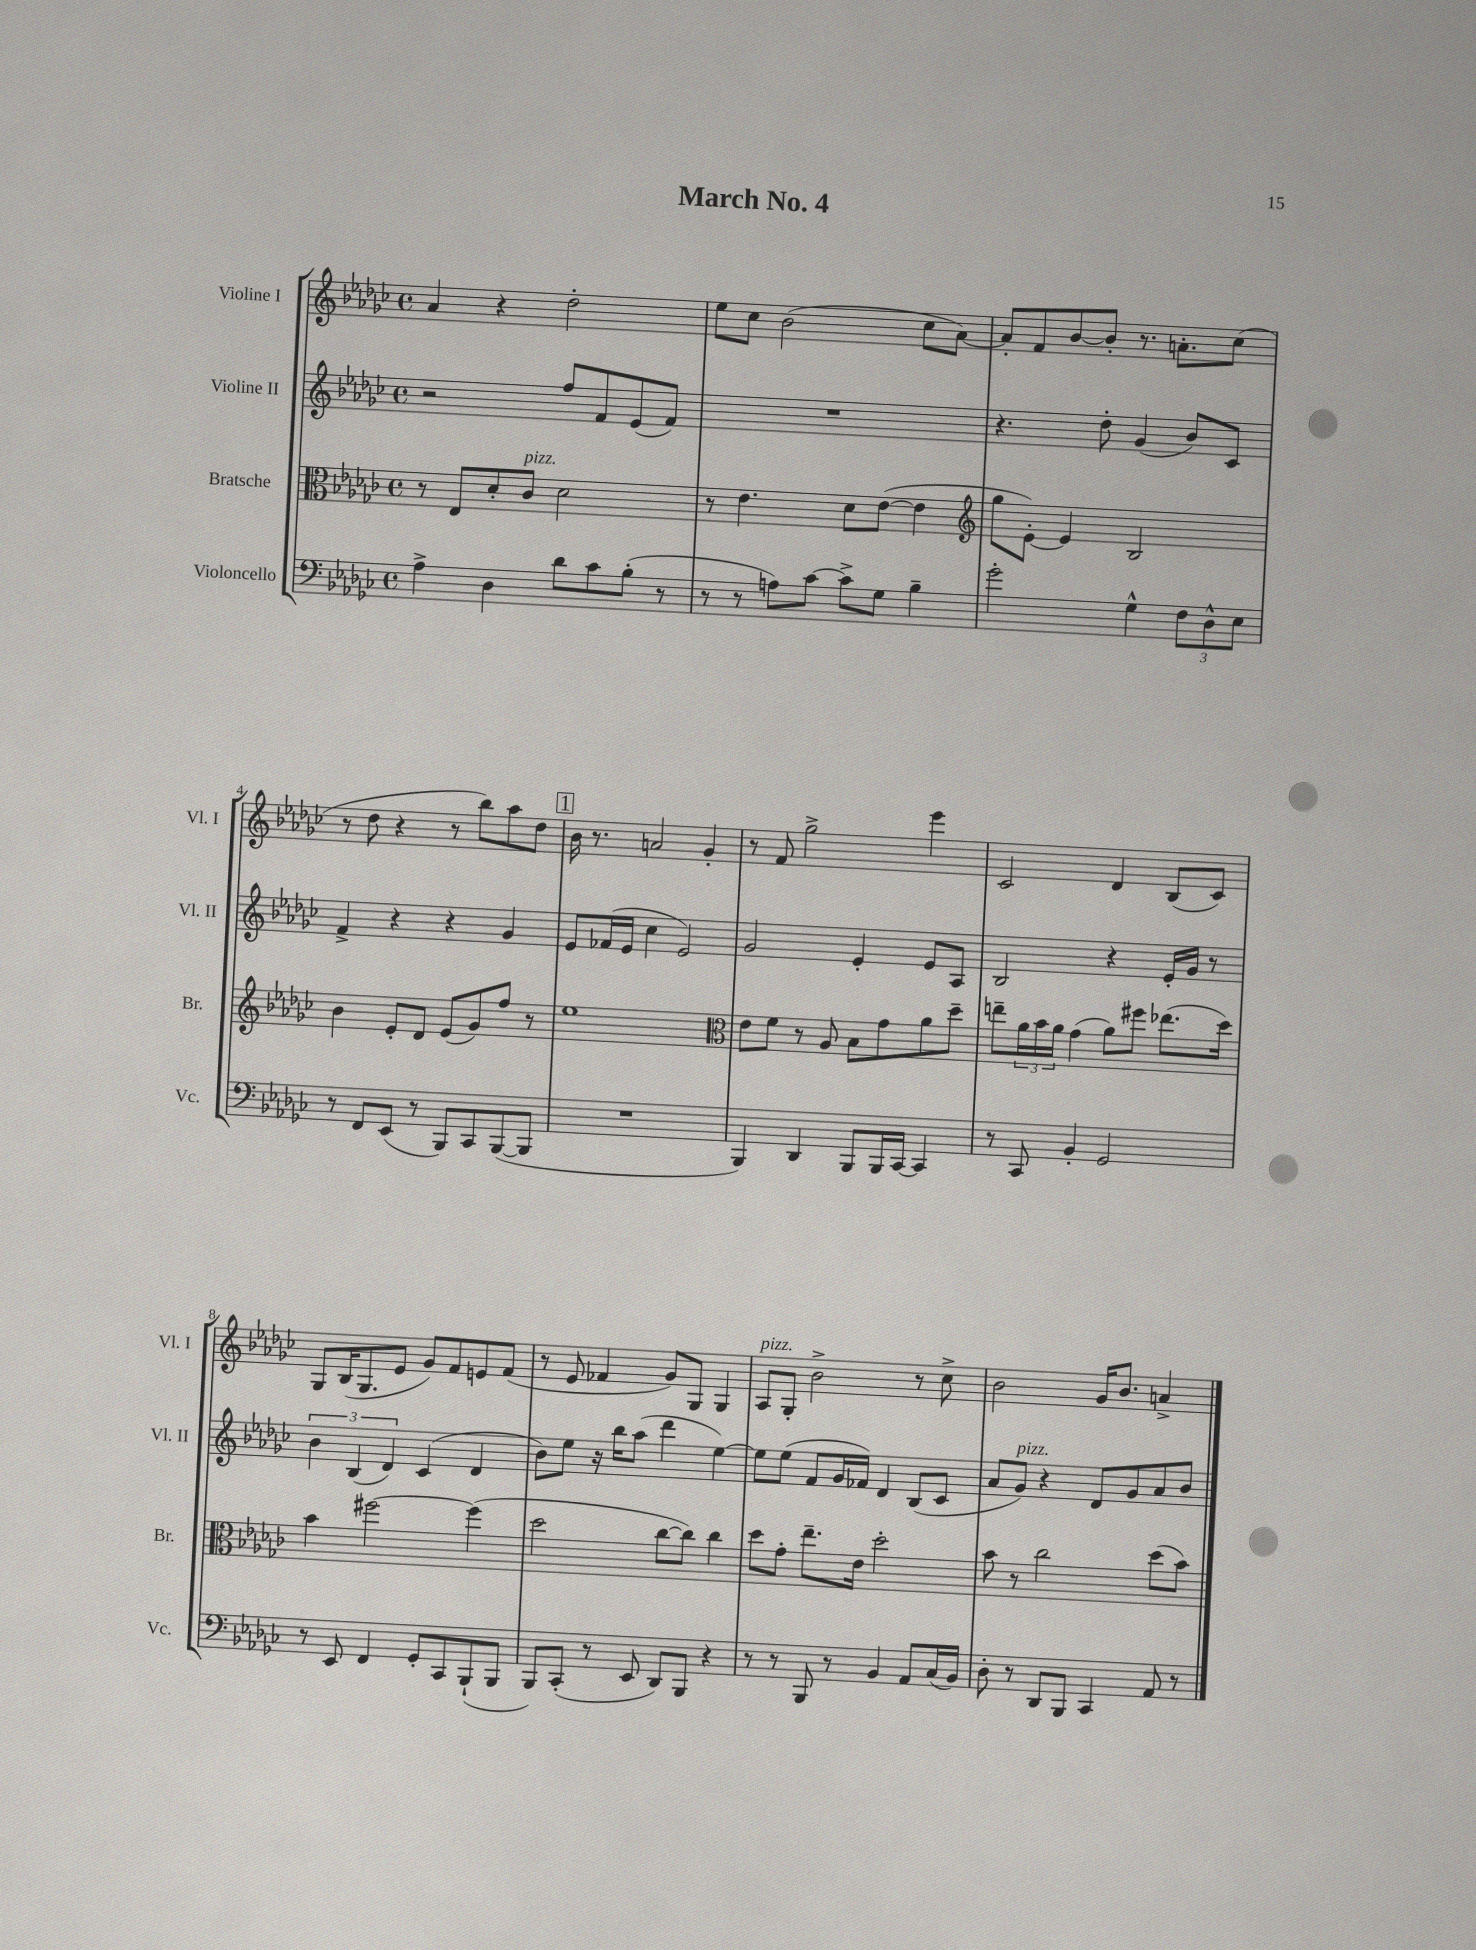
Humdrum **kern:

**kern	**kern	**kern	**kern
*staff4	*staff3	*staff2	*staff1
*clefF4	*clefC3	*clefG2	*clefG2
*k[b-e-a-d-g-c-]	*k[b-e-a-d-g-c-]	*k[b-e-a-d-g-c-]	*k[b-e-a-d-g-c-]
*M4/4	*M4/4	*M4/4	*M4/4
*met(c)	*met(c)	*met(c)	*met(c)
4A-^	8r	2r	4a-
.	8E-	.	.
4D-	8d-'	.	4r
.	8c-	.	.
8d-	2d-	8ff	2dd-'
8c-	.	8f	.
(8B-'	.	(8e-	.
8r	.	8f)	.
=	=	=	=
8r	8r	1r	8ee-
8r	4.e-	.	8cc-
8A)	.	.	(2b-
[8c-	.	.	.
8c-^]	8d-	.	.
8G-	([8e-	.	.
4B-~	4e-]	.	8cc-
.	.	.	[8a-)
=	=	=	=
*	*clefG2	*	*
2g-'	8gg-	4.r	8a-']
.	[8e-')	.	8f
.	4e-]	.	[8b-
.	.	8dd-'	8b-']
4G-^^	2B-	(4g-	8.r
.	.	.	8.a'
12F	.	8b-)	.
12D-^^	.	.	.
.	.	8c-	(8cc-
12E-	.	.	.
=	=	=	=
8r	4b-	4f^	8r
8FF	.	.	8dd-
(8EE-	8e-'	4r	4r
8r	8d-	.	.
8BBB-)	(8e-	4r	8r
8CC-	8g-)	.	8bb-)
([8BBB-	8ff	4g-	8aa-
8BBB-]	8r	.	8dd-
=	=	=	=
1r	1ee-	8e-	16b-
.	.	.	8.r
.	.	(16f-	.
.	.	16e-	.
.	.	4cc-	2a
.	.	2e-)	.
.	.	.	4g-'
=	=	=	=
*	*clefC3	*	*
4BBB-)	8e-	2g-	8r
.	8f	.	8f
4DD-	8r	.	2gg-^
.	8A-	.	.
8BBB-	8B-	4e-'	.
16BBB-	8g-	.	.
[16CC-	.	.	.
4CC-]	8a-	8e-	4eee-
.	8dd-~	8A-	.
=	=	=	=
8r	8ee~	2B-	2c-
8CC-	24a-	.	.
.	24b-	.	.
.	24a-	.	.
4BB-'	(4g-	.	.
2GG-	8a-)	4r	4d-
.	8ff#	.	.
.	(8.ee-	16e-'	(8B-
.	.	16g-	.
.	.	8r	8c-)
.	16dd-)	.	.
=	=	=	=
8r	4b-	6b-	8G-
8EE-	.	.	(16B-
.	.	(6B-	.
.	.	.	8.G-
4FF	[2ff#	.	.
.	.	6d-)	.
.	.	.	8e-
8GG-'	.	(4c-	8g-)
8CC-	.	.	8f
(8BBB-`	(4ff#]	4d-	8e
8BBB-	.	.	(8f
=	=	=	=
8BBB-)	2dd-	8b-)	8r
(8CC-'	.	8ee-	8e-
8r	.	16r	4f-
.	.	16bb-	.
8EE-	.	(8aa-	.
8DD-)	[8cc-	4ddd-	8g-)
8BBB-	8cc-])	.	8G-
4r	4cc-	[4ee-)	4G-
=	=	=	=
8r	8dd-	8ee-]	8A-
8r	8g-'	(8ee-	8G-'
8BBB-	8.ee-~	8f	2b-^
8r	.	16g-	.
.	16e-	16f-)	.
4BB-	2dd-'	4d-	.
8AA-	.	(8B-	8r
(16C-	.	8c-	8cc-^
16BB-)	.	.	.
=	=	=	=
8D-'	8b-	8a-	2b-
8r	8r	8g-)	.
8DD-	2cc-	4r	.
8BBB-	.	.	.
4CC-	.	8d-	16g-
.	.	.	8.b-
.	.	8g-	.
8AA-	(8dd-	8a-	4a^
8r	8b-)	8b-	.
==	==	==	==
*-	*-	*-	*-
